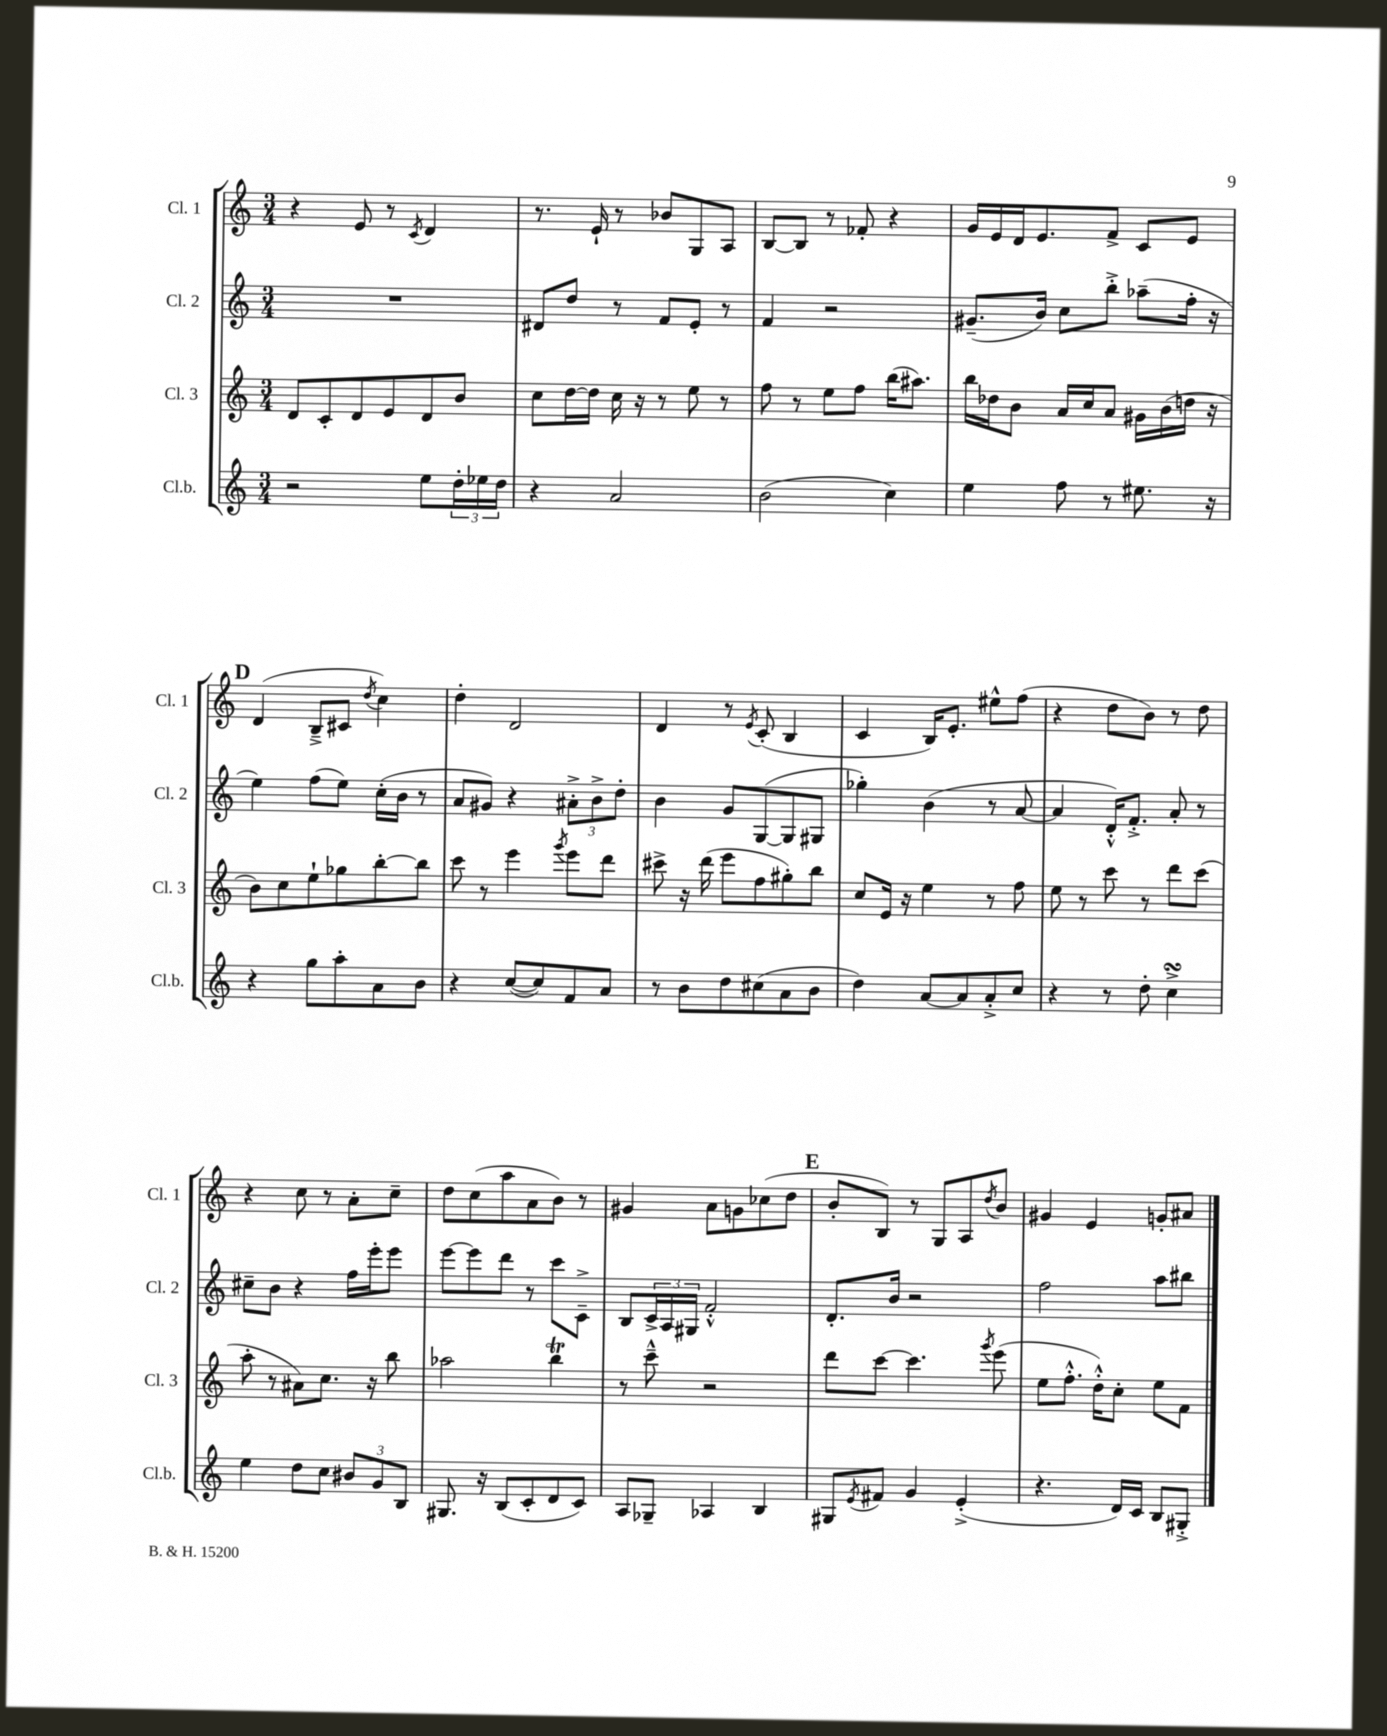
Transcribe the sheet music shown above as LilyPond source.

<<
\new StaffGroup <<
\new Staff = "s0" \with { instrumentName = "Cl. 1" shortInstrumentName = "Cl. 1" } {
    \clef treble \key c \major \numericTimeSignature \time 3/4
    r4 e'8 r8 \acciaccatura { c'8 } d'4 |
    r8. e'16-! r8 bes'8 g8 a8 |
    b8~ b8 r8 fes'8-. r4 |
    g'16 e'16 d'16 e'8. f'8-> c'8 e'8 |
    \mark \markup { \bold "D" } d'4( b8---> cis'8 \acciaccatura { d''8 } c''4) |
    d''4-. d'2 |
    d'4 r8 \acciaccatura { e'8 } c'8-.( b4 |
    c'4 b16) e'8.-. eis''8-^ f''8( |
    r4 d''8 b'8) r8 d''8 |
    r4 c''8 r8 a'8-. c''8-- |
    d''8 c''8( a''8 a'8 b'8) r8 |
    gis'4 a'8 g'8 ces''8( d''8 |
    \mark \markup { \bold "E" } b'8-. b8) r8 g8 a8 \acciaccatura { d''8 } b'8 |
    gis'4 e'4 g'8-. ais'8 \bar "|." |
}
\new Staff = "s1" \with { instrumentName = "Cl. 2" shortInstrumentName = "Cl. 2" } {
    \clef treble \key c \major \numericTimeSignature \time 3/4
    R2. |
    dis'8 d''8 r8 f'8 e'8-. r8 |
    f'4 r2 |
    gis'8.--( b'16) c''8 b''8-.-> aes''8--( f''16-. r16 |
    \mark \markup { \bold "D" } e''4) f''8( e''8) c''16-.( b'16 r8 |
    a'8 gis'8) r4 \tuplet 3/2 { ais'8-.-> b'8-> d''8-. } |
    b'4 g'8 g8~( g8 gis8 |
    ges''4-.) b'4( r8 a'8~ |
    a'4 d'16-.-^) f'8.-.-> a'8-. r8 |
    cis''8-- b'8 r4 f''16 e'''16-. e'''8 |
    e'''8~ e'''8 d'''8 r8 c'''8 c'8---> |
    b8 \tuplet 3/2 { c'16-> a16 gis16 } f'2-.-^ |
    \mark \markup { \bold "E" } d'8.-. b'16 r2 |
    f''2 a''8 bis''8 \bar "|." |
}
\new Staff = "s2" \with { instrumentName = "Cl. 3" shortInstrumentName = "Cl. 3" } {
    \clef treble \key c \major \numericTimeSignature \time 3/4
    d'8 c'8-. d'8 e'8 d'8 b'8 |
    c''8 d''16~ d''16 c''16 r16 r8 e''8 r8 |
    f''8 r8 e''8 f''8 b''16( ais''8.) |
    b''16 des''16 b'8 a'16 c''16 a'8 gis'16 b'16( d''16 r16 |
    \mark \markup { \bold "D" } b'8) c''8 e''8-! ges''8 b''8~-. b''8 |
    c'''8 r8 e'''4 \acciaccatura { g'''8 } e'''8 d'''8 |
    cis'''8-> r16 d'''16( e'''8 f''8 gis''8-.) b''8 |
    c''8 e'16 r16 e''4 r8 f''8 |
    e''8 r8 c'''8 r8 d'''8 c'''8( |
    a''8-. r8 ais'8) c''8. r16 b''8 |
    aes''2 b''4\trill |
    r8 c'''8---^ r2 |
    \mark \markup { \bold "E" } d'''8 c'''8~ c'''4. \acciaccatura { g'''8 } e'''8( |
    e''8 f''8.-.-^ d''16-.-^) c''8-. e''8 f'8 \bar "|." |
}
\new Staff = "s3" \with { instrumentName = "Cl.b." shortInstrumentName = "Cl.b." } {
    \clef treble \key c \major \numericTimeSignature \time 3/4
    r2 e''8 \tuplet 3/2 { d''16-. ees''16 d''16 } |
    r4 a'2 |
    b'2( c''4) |
    e''4 f''8 r8 eis''8. r16 |
    \mark \markup { \bold "D" } r4 g''8 a''8-. a'8 b'8 |
    r4 c''8~( c''8) f'8 a'8 |
    r8 b'8 d''8 cis''8( a'8 b'8 |
    d''4) a'8~ a'8 a'8-.-> c''8 |
    r4 r8 d''8-. c''4->\turn |
    e''4 d''8 c''8 \tuplet 3/2 { bis'8 g'8 b8 } |
    gis8. r16 b8( c'8-. d'8 c'8) |
    a8 ges8-- aes4 b4 |
    \mark \markup { \bold "E" } gis8 \acciaccatura { e'8 } fis'8 g'4 e'4-.->( |
    r4. d'16) c'16 b8 gis8-.-> \bar "|." |
}
>>
>>
\layout { \context { \Score \remove "Bar_number_engraver" } }
